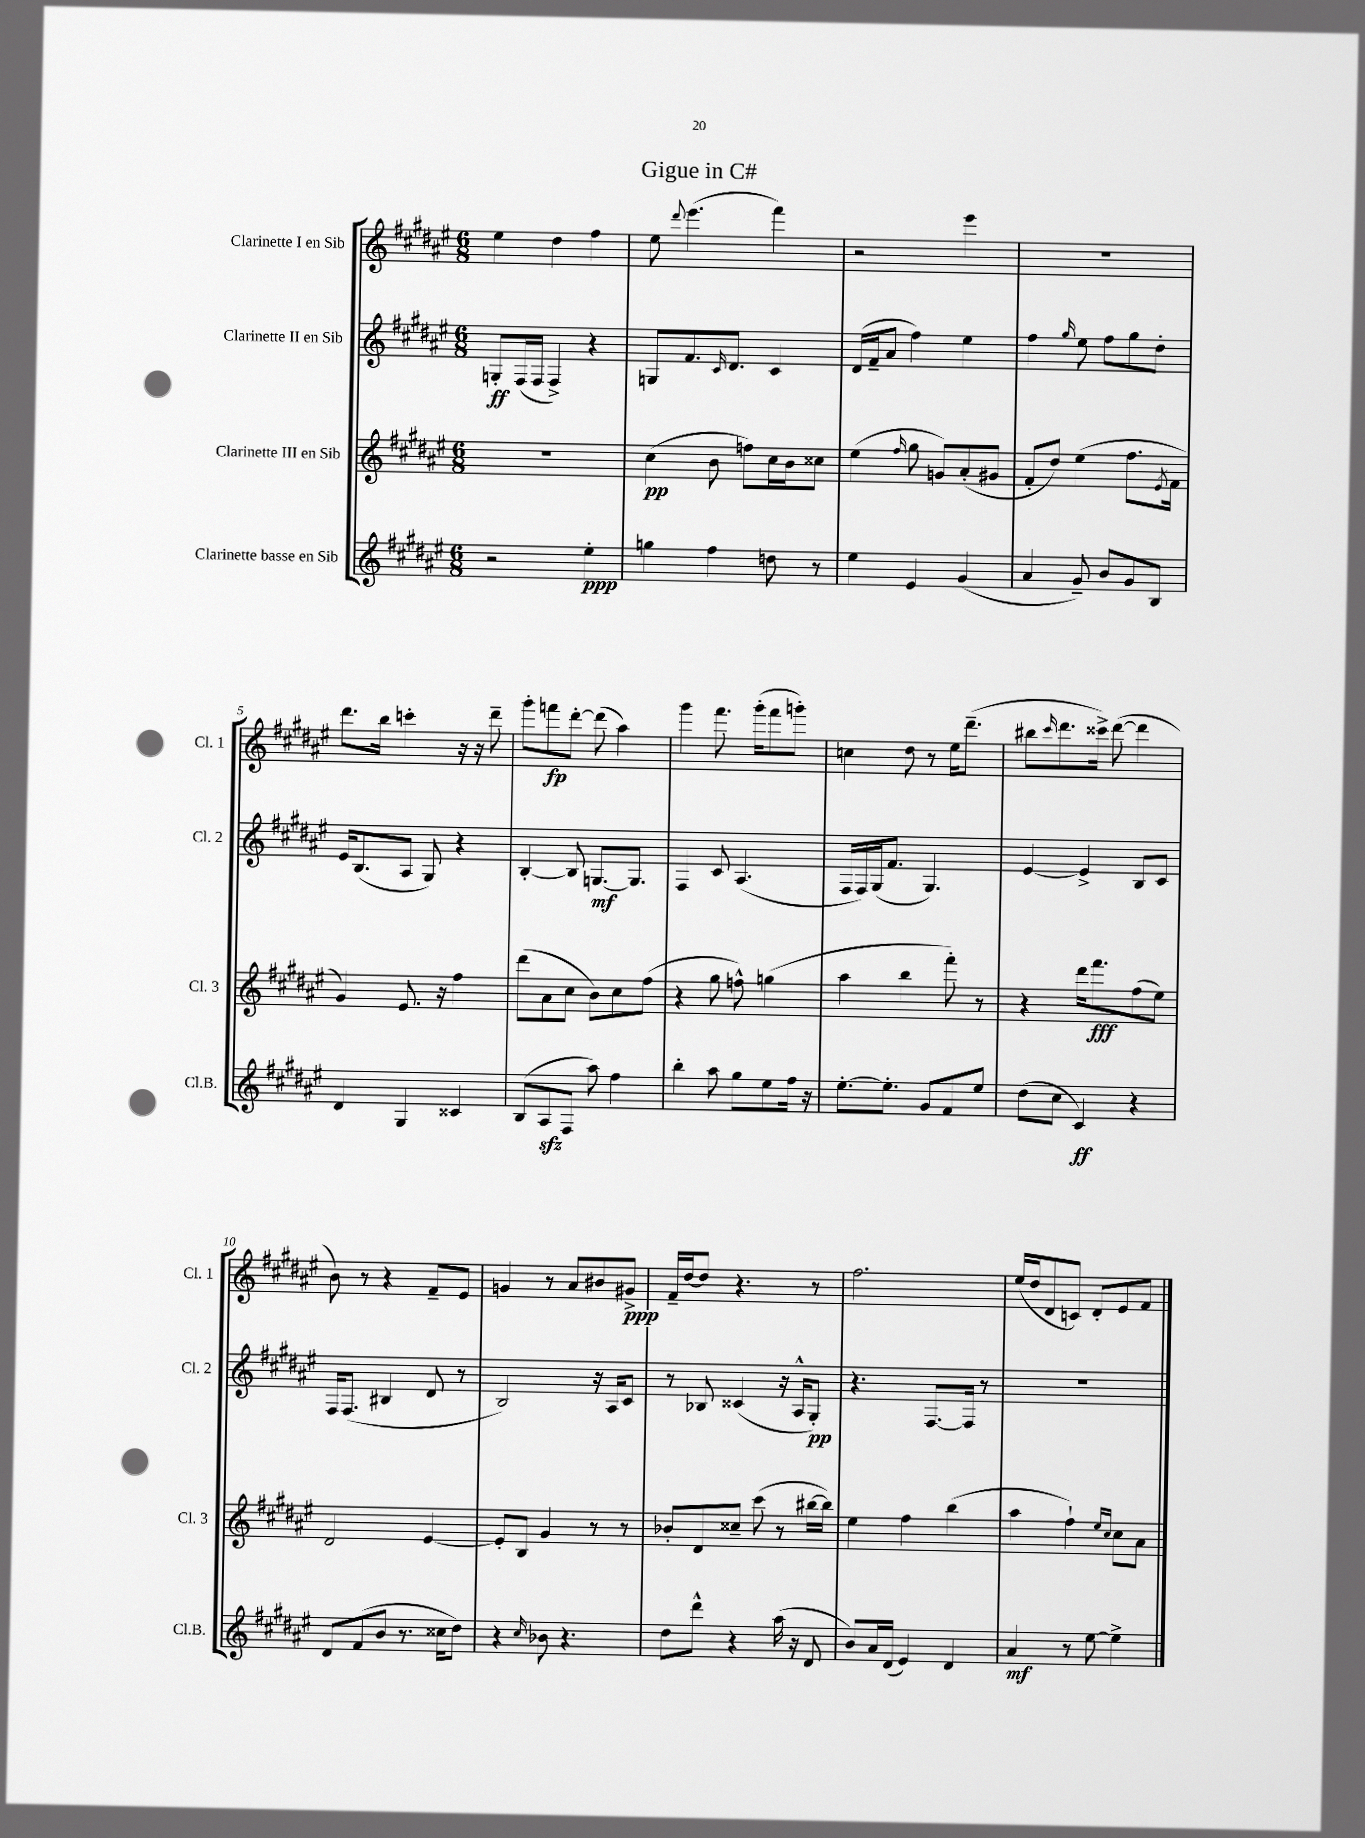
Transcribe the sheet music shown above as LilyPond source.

\header { title = "Gigue in C#" }
<<
\new StaffGroup <<
\new Staff = "s0" \with { instrumentName = "Clarinette I en Sib" shortInstrumentName = "Cl. 1" } {
    \clef treble \key fis \major \numericTimeSignature \time 6/8
    eis''4 dis''4 fis''4 |
    eis''8 \appoggiatura { dis'''8 } eis'''4.( fis'''4) |
    r2 eis'''4 |
    R2. |
    dis'''8. b''16 c'''4-. r16 r16 dis'''8-- |
    gis'''8-. f'''8\fp dis'''8~-. dis'''8( ais''4) |
    gis'''4 fis'''8. gis'''16-.( fis'''8 g'''8-.) |
    c''4 dis''8 r8 eis''16 dis'''8.--( |
    bis''8 \grace { cis'''16 } dis'''8. cisis'''16->) dis'''8~( dis'''4 |
    b'8) r8 r4 fis'8-- eis'8 |
    g'4 r8 ais'8 bis'8 gis'8->\ppp |
    fis'16-- dis''16~ dis''8 r4. r8 |
    fis''2. |
    eis''16( dis''16 dis'8 c'8) dis'8-. eis'8 fis'8 \bar "|." |
}
\new Staff = "s1" \with { instrumentName = "Clarinette II en Sib" shortInstrumentName = "Cl. 2" } {
    \clef treble \key fis \major \numericTimeSignature \time 6/8
    g8-.\ff fis16( fis16 fis4->) r4 |
    g8 fis'8. \grace { cis'16 } dis'8. cis'4 |
    dis'16( fis'16-- ais'8 fis''4) eis''4 |
    fis''4 \grace { gis''16 } eis''8 fis''8 gis''8 dis''8-. |
    eis'16 b8.( ais8 gis8) r4 |
    b4~-. b8 g8.~\mf g8. |
    fis4 cis'8 ais4.( |
    fis16 fis16) gis16( fis'8. gis4.) |
    eis'4~ eis'4-> b8 cis'8 |
    fis16 fis8.( bis4 dis'8 r8 |
    b2) r16 ais16 cis'8 |
    r8 bes8 cisis'4( r16 ais16-^ gis8-.\pp) |
    r4. fis8.~ fis16 r8 |
    R2. \bar "|." |
}
\new Staff = "s2" \with { instrumentName = "Clarinette III en Sib" shortInstrumentName = "Cl. 3" } {
    \clef treble \key fis \major \numericTimeSignature \time 6/8
    R2. |
    cis''4\pp( b'8 f''8) cis''16 b'16 cisis''8 |
    eis''4( \grace { fis''16 } gis''8 g'8) ais'8-.( gis'8 |
    fis'8-. dis''8) eis''4( fis''8. \acciaccatura { eis'8 } fis'16 |
    gis'4) eis'8. r16 fis''4 |
    dis'''8( ais'8 cis''8 b'8) cis''8 fis''8( |
    r4 gis''8 f''8-^) g''4( |
    ais''4 b''4 fis'''8-.) r8 |
    r4 dis'''16 fis'''8.\fff fis''8( eis''8) |
    dis'2 eis'4~ |
    eis'8-. b8 gis'4 r8 r8 |
    bes'8-. dis'8 cisis''8-- cis'''8( r8 bis''16~ bis''16) |
    eis''4 fis''4 b''4( |
    ais''4 fis''4-!) \grace { eis''16 cis''16 } cis''8 ais'8 \bar "|." |
}
\new Staff = "s3" \with { instrumentName = "Clarinette basse en Sib" shortInstrumentName = "Cl.B." } {
    \clef treble \key fis \major \numericTimeSignature \time 6/8
    r2 eis''4-.\ppp |
    g''4 fis''4 d''8 r8 |
    eis''4 eis'4 gis'4( |
    ais'4 gis'8--) b'8 gis'8 b8 |
    dis'4 gis4 cisis'4 |
    b8( ais8\sfz fis8 ais''8) fis''4 |
    b''4-. ais''8 gis''8 eis''8 fis''16 r16 |
    eis''8.~-. eis''8.-. gis'8 fis'8 eis''8 |
    dis''8( cis''8 cis'4\ff) r4 |
    dis'8 fis'8( b'8 r8. cisis''16 dis''8) |
    r4 \grace { cis''16 } bes'8 r4. |
    dis''8 dis'''8-^ r4 ais''16( r16 dis'8 |
    b'8) ais'16 dis'16( eis'4) dis'4 |
    ais'4\mf r8 eis''8~ eis''4-> \bar "|." |
}
>>
>>
